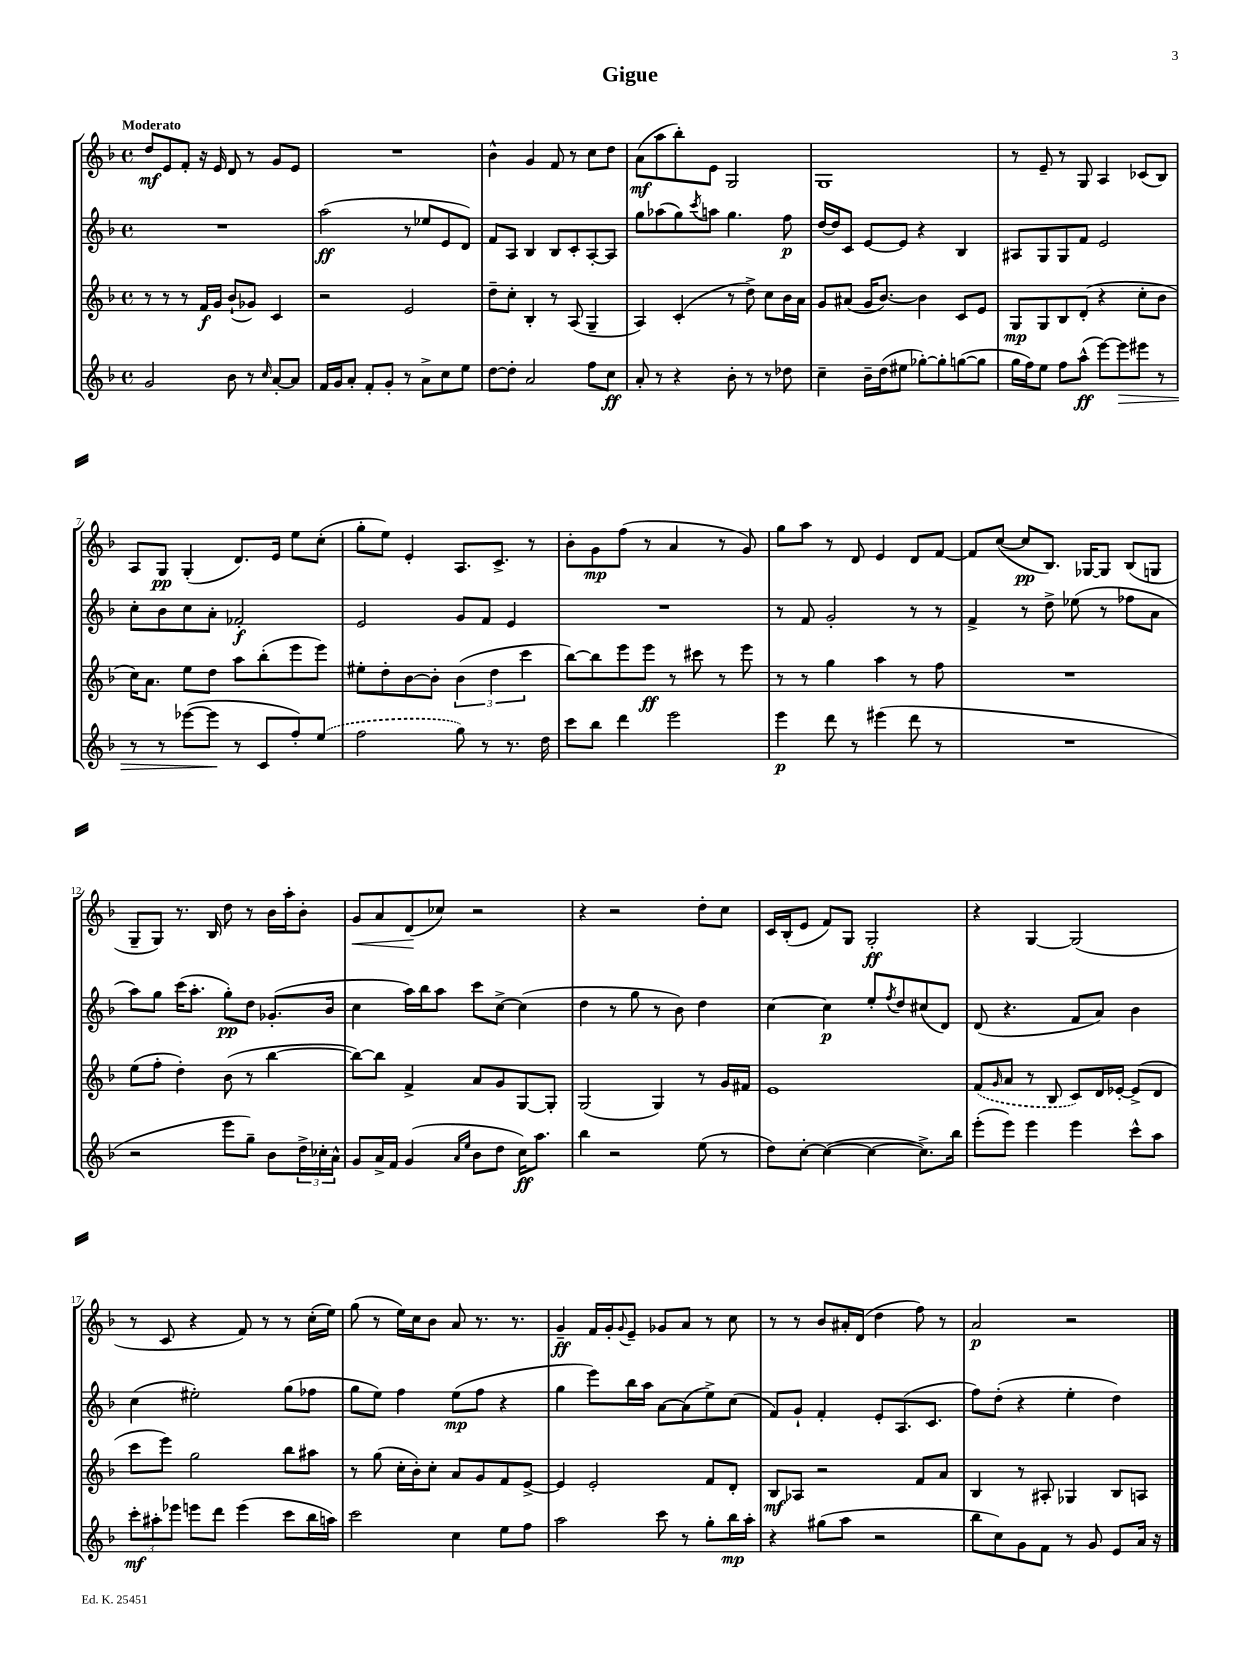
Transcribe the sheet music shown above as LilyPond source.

\header { title = "Gigue" }
<<
\new StaffGroup <<
\new Staff = "s0" {
    \clef treble \key f \major \defaultTimeSignature \time 4/4 \tempo "Moderato"
    d''8\mf e'8 f'8-. r16 e'16 d'8 r8 g'8 e'8 |
    R1 |
    bes'4-^ g'4 f'8 r8 c''8 d''8 |
    a'8\mf( a''8 bes''8-.) e'8 g2 |
    g1 |
    r8 e'8-- r8 g8 a4 ces'8( bes8) |
    a8 g8\pp g4-.( d'8.) e'16 e''8 c''8-.( |
    g''8-. e''8) e'4-. a8. c'8.-> r8 |
    bes'8-. g'8\mp f''8( r8 a'4 r8 g'8) |
    g''8 a''8 r8 d'8 e'4 d'8 f'8~ |
    f'8 c''8~( c''8\pp bes8.) ges16~ ges8 bes8( g8 |
    g8-- g8) r8. bes16 d''8 r8 bes'16 a''16-. bes'8-. |
    g'8\< a'8 d'8\!( ces''8) r2 |
    r4 r2 d''8-. c''8 |
    c'16 bes16-.( e'8 f'8) g8 g2-.\ff |
    r4 g4~ g2( |
    r8 c'8 r4 f'8) r8 r8 c''16-.( e''16) |
    g''8( r8 e''16) c''16 bes'8 a'8 r8. r8. |
    g'4--\ff f'16 g'16-. \appoggiatura { g'8 } e'8-- ges'8 a'8 r8 c''8 |
    r8 r8 bes'8 ais'16-. d'16( d''4 f''8) r8 |
    a'2\p r2 \bar "|." |
}
\new Staff = "s1" {
    \clef treble \key f \major \defaultTimeSignature \time 4/4
    R1 |
    a''2\ff( r8 ees''8 e'8 d'8) |
    f'8 a8 bes4 bes8 c'8-. a8~-. a8 |
    g''8 aes''8( g''8) \acciaccatura { c'''8 } a''8 g''4. f''8\p |
    d''16~ d''16 c'8 e'8~ e'8 r4 bes4 |
    ais8 g8 g8 f'8 e'2 |
    c''8-. bes'8 c''8 a'8-. fes'2-.\f |
    e'2 g'8 f'8 e'4 |
    R1 |
    r8 f'8 g'2-. r8 r8 |
    f'4-> r8 d''8-> ees''8( r8 fes''8 a'8 |
    a''8) g''8 c'''16( a''8.-. g''8-.\pp) d''8 ges'8.-.( bes'16 |
    c''4 a''16) bes''16 a''8 c'''8 c''8~-> c''4( |
    d''4 r8 g''8 r8 bes'8) d''4 |
    c''4~ c''4\p e''8-. \acciaccatura { f''8 } d''8 cis''8( d'8) |
    d'8( r4. f'8 a'8) bes'4 |
    c''4( eis''2-.) g''8( fes''8 |
    g''8 e''8) f''4 e''8\mp( f''8 r4 |
    g''4 e'''8) bes''16 a''16 a'8~ a'8( e''8->) c''8( |
    f'8) g'8-! f'4-. e'8-. a8.( c'8. |
    f''8) d''8-.( r4 e''4-. d''4) \bar "|." |
}
\new Staff = "s2" {
    \clef treble \key f \major \defaultTimeSignature \time 4/4
    r8 r8 r8 f'16\f g'16 bes'8-!( ges'8) c'4 |
    r2 e'2 |
    d''8-- c''8-. bes4-. r8 a8( g4-- |
    a4) c'4-.( r8 d''8->) c''8 bes'16 a'16 |
    g'8 ais'8( g'16 bes'8.~) bes'4 c'8 e'8 |
    g8\mp g8 bes8 d'8-.( r4 c''8-. bes'8 |
    c''16) a'8. e''8 d''8 a''8 bes''8-.( e'''8 e'''8) |
    eis''8-. d''8-. bes'8~ bes'8-. \tuplet 3/2 { bes'4( d''4 c'''4 } |
    bes''8~) bes''8 e'''8 e'''8\ff r8 cis'''8 r8 e'''8 |
    r8 r8 g''4 a''4 r8 f''8 |
    R1 |
    e''8( f''8-. d''4-.) bes'8( r8 bes''4~ |
    bes''8~) bes''8 f'4-> a'8 g'8 g8~ g8-. |
    g2( g4) r8 g'16 fis'16 |
    e'1 |
    \once \slurDashed f'8( \grace { g'16 } a'8 r8 bes8 c'8) d'16 ees'16~-. ees'8->( d'8 |
    c'''8 e'''8) g''2 bes''8 ais''8 |
    r8 g''8( c''16-. bes'16-.) c''8-. a'8 g'8 f'8 e'8~-> |
    e'4 e'2-. f'8 d'8-. |
    bes8\mf aes8 r2 f'8 a'8 |
    bes4 r8 ais8-. ges4 bes8 a8 \bar "|." |
}
\new Staff = "s3" {
    \clef treble \key f \major \defaultTimeSignature \time 4/4
    g'2 bes'8 r8 \grace { c''16 } a'8~-. a'8 |
    f'16 g'16 a'8-. f'8-. g'8-. r8 a'8-> c''8 e''8 |
    d''8~ d''8-. a'2 f''8 c''8\ff |
    a'8-. r8 r4 bes'8-. r8 r8 des''8 |
    c''4-- bes'16-- d''16( eis''8 ges''8~-.) ges''8-. g''8~( g''8 |
    g''16 f''16) e''8 f''8 a''8-^\ff( e'''8~) e'''8\> eis'''8 r8 |
    r8 r8 ees'''8~( ees'''8\! r8 c'8 f''8-.) \once \slurDashed e''8( |
    f''2 g''8) r8 r8. d''16 |
    c'''8 bes''8 d'''4 e'''2 |
    e'''4\p d'''8 r8 eis'''4( d'''8 r8 |
    R1 |
    r2 e'''8 g''8--) bes'8 \tuplet 3/2 { d''16-> ces''16-. a'16-^ } |
    g'8 a'16-> f'16 g'4( \grace { a'16 e''16 } bes'8 d''8 c''16\ff) a''8. |
    bes''4 r2 e''8( r8 |
    d''8) c''8~-. c''4~( c''4~ c''8.->) bes''16 |
    e'''8-.( e'''8) e'''4 e'''4 c'''8-^ a''8 |
    \tuplet 3/2 { c'''8-.\mf ais''8-. ees'''8 } e'''8 d'''8 e'''4( c'''8 bes''16 a''16) |
    c'''2 c''4 e''8 f''8 |
    a''2 c'''8 r8 g''8-. bes''16\mp a''16-. |
    r4 gis''8( a''8 r2 |
    bes''8 c''8) g'8 f'8 r8 g'8 e'8 a'16 r16 \bar "|." |
}
>>
>>
